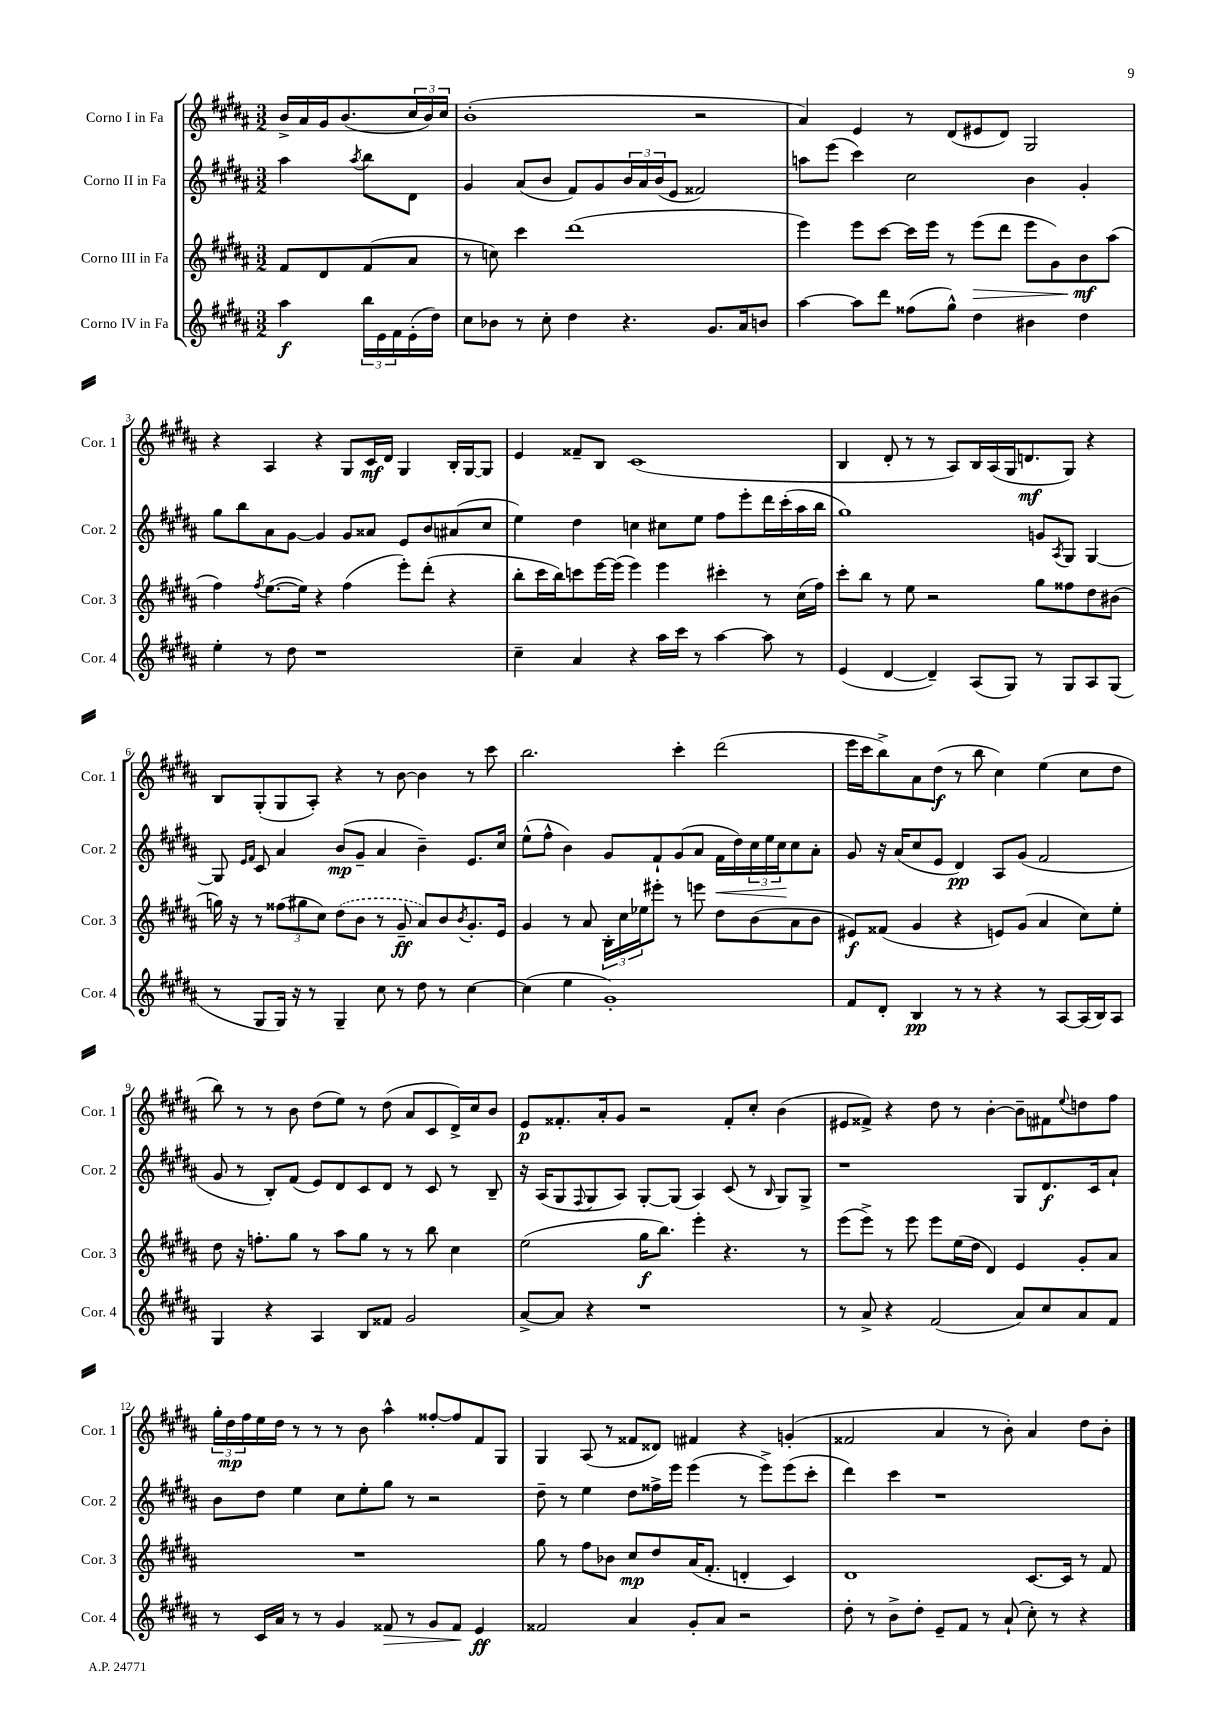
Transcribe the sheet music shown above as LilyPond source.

<<
\new StaffGroup <<
\new Staff = "s0" \with { instrumentName = "Corno I in Fa" shortInstrumentName = "Cor. 1" } {
    \clef treble \key b \major \numericTimeSignature \time 3/2 \partial 2
    b'16-> ais'16 gis'16 b'8.( \tuplet 3/2 { cis''16 b'16) cis''16 } |
    b'1-.( r2 |
    ais'4) e'4 r8 dis'8( eis'8 dis'8) gis2 |
    r4 ais4 r4 gis8 cis'16\mf dis'16 gis4 b16-. gis16~ gis8 |
    e'4 fisis'8-- b8 cis'1( |
    b4 dis'8-. r8 r8 ais8) b16 ais16( gis16 d'8.\mf gis8) r4 |
    b8 gis8-.( gis8 ais8-.) r4 r8 b'8~ b'4 r8 cis'''8 |
    b''2. cis'''4-. dis'''2( |
    e'''16 cis'''16 b''8->) ais'8 dis''8\f( r8 b''8 cis''4) e''4( cis''8 dis''8 |
    b''8) r8 r8 b'8 dis''8( e''8) r8 dis''8( ais'8 cis'8 dis'16->) cis''16 b'8 |
    e'8\p fisis'8.-. ais'16-. gis'8 r2 fisis'8-. cis''8-. b'4( |
    eis'8 fisis'8->) r4 dis''8 r8 b'4~-. b'8-- fis'8 \appoggiatura { e''8 } d''8 fis''8 |
    \tuplet 3/2 { gis''16-. dis''16\mp fis''16 } e''16 dis''16 r8 r8 r8 b'8 ais''4-^ fisis''8~-. fisis''8 fis'8 gis8 |
    gis4 ais8( r8 fisis'8 disis'8) fis'4 r4 g'4-.( |
    fisis'2 ais'4 r8 b'8-.) ais'4 dis''8 b'8-. \bar "|." |
}
\new Staff = "s1" \with { instrumentName = "Corno II in Fa" shortInstrumentName = "Cor. 2" } {
    \clef treble \key b \major \numericTimeSignature \time 3/2 \partial 2
    ais''4 \acciaccatura { ais''8 } b''8 dis'8 |
    gis'4 ais'8( b'8 fis'8) gis'8 \tuplet 3/2 { b'16 ais'16 b'16( } e'8 fisis'2) |
    a''8 e'''8( cis'''4) cis''2 b'4 gis'4-. |
    gis''8 b''8 ais'8 gis'8~ gis'4 gis'8 aisis'8 e'8 b'8 ais'8( cis''8 |
    e''4) dis''4 c''4 cis''8 e''8 fis''8 e'''8-. dis'''16 cis'''16-.( ais''16 b''16 |
    gis''1) g'8 \acciaccatura { ais8 } gis8 gis4~ |
    gis8 \grace { e'16 fis'16 } cis'8 ais'4 b'8\mp( gis'8-- ais'4 b'4--) e'8. cis''16 |
    e''8-^( fis''8-^ b'4) gis'8 fis'8-! gis'8( ais'8 fis'16\< dis''16) \tuplet 3/2 { cis''16 e''16 cis''16\! } cis''8 ais'8-. |
    gis'8 r16 ais'16( cis''8 e'8 dis'4\pp) ais8 gis'8( fis'2 |
    gis'8 r8 b8-.) fis'8( e'8) dis'8 cis'8 dis'8 r8 cis'8 r8 b8-- |
    r16 ais16( gis8 \appoggiatura { fis8 } gis8 ais8) gis8~-. gis8( ais4) cis'8( r8 \grace { b16 } gis8) gis8-> |
    r1 gis8 dis'8.\f cis'16 ais'8-! |
    b'8 dis''8 e''4 cis''8 e''8-. gis''8 r8 r2 |
    dis''8-- r8 e''4 dis''8 fisis''16-> e'''16 e'''4( r8 e'''8->) e'''8( cis'''8-. |
    dis'''4) cis'''4 r1 \bar "|." |
}
\new Staff = "s2" \with { instrumentName = "Corno III in Fa" shortInstrumentName = "Cor. 3" } {
    \clef treble \key b \major \numericTimeSignature \time 3/2 \partial 2
    fis'8 dis'8 fis'8( ais'8 |
    r8 c''8) cis'''4 dis'''1( |
    e'''4) e'''8 cis'''8~ cis'''16 e'''16 r8 e'''8\>( dis'''8 e'''8 gis'8) b'8\mf\! ais''8( |
    fis''4) \acciaccatura { fis''8 } e''8.~( e''16) r4 fis''4( e'''8-.) dis'''8-.( r4 |
    b''8-. cis'''16 b''16) c'''8 e'''16~ e'''16( e'''4) e'''4 cis'''4-. r8 cis''16( fis''16) |
    cis'''8-. b''8 r8 e''8 r2 gis''8 fisis''8 dis''8 bis'8( |
    g''16) r16 r8 \tuplet 3/2 { fisis''8( gis''8 cis''8) } \once \slurDashed dis''8( b'8 r8 gis'8--\ff ais'8) b'8 \acciaccatura { b'8 } gis'8.-. e'16 |
    gis'4 r8 ais'8 \tuplet 3/2 { b16-. cis''16 ees''16 } eis'''8-. r8 e'''8 dis''8 b'8( ais'8 b'8 |
    eis'8\f) fisis'8( gis'4 r4 e'8) gis'8( ais'4 cis''8) e''8-. |
    dis''8 r16 f''8.-. gis''8 r8 ais''8 gis''8 r8 r8 b''8 cis''4 |
    e''2( gis''16\f b''8.) e'''4-. r4. r8 |
    e'''8( e'''8->) r8 e'''8 e'''8 e''16( dis''16 dis'4) e'4 gis'8-. ais'8 |
    R1. |
    gis''8 r8 fis''8 bes'8 cis''8\mp dis''8 ais'16( fis'8.-. d'4-. cis'4) |
    dis'1 cis'8.~ cis'16 r8 fis'8 \bar "|." |
}
\new Staff = "s3" \with { instrumentName = "Corno IV in Fa" shortInstrumentName = "Cor. 4" } {
    \clef treble \key b \major \numericTimeSignature \time 3/2 \partial 2
    ais''4\f \tuplet 3/2 { b''16 e'16 fis'16 } e'16-.( dis''16) |
    cis''8 bes'8 r8 cis''8-. dis''4 r4. gis'8. ais'16 b'8 |
    ais''4~ ais''8 dis'''8 fisis''8( gis''8-^) dis''4 bis'4 dis''4 |
    e''4-. r8 dis''8 r1 |
    cis''4-- ais'4 r4 ais''16 cis'''16 r8 ais''4~ ais''8 r8 |
    e'4( dis'4~ dis'4--) ais8( gis8) r8 gis8 ais8 gis8( |
    r8 gis8 gis16) r16 r8 gis4-- cis''8 r8 dis''8 r8 cis''4~ |
    cis''4( e''4 gis'1-.) |
    fis'8 dis'8-. b4\pp r8 r8 r4 r8 ais8~ ais16( b16) ais8 |
    gis4 r4 ais4 b8 fisis'8 gis'2 |
    ais'8~-> ais'8 r4 r1 |
    r8 ais'8-> r4 fis'2( ais'8) cis''8 ais'8 fis'8 |
    r8 cis'16 ais'16 r8 r8 gis'4 fisis'8\> r8 gis'8 fisis'8\! e'4\ff |
    fisis'2 ais'4 gis'8-. ais'8 r2 |
    dis''8-. r8 b'8-> dis''8-. e'8-- fis'8 r8 ais'8-!( cis''8-.) r8 r4 \bar "|." |
}
>>
>>
